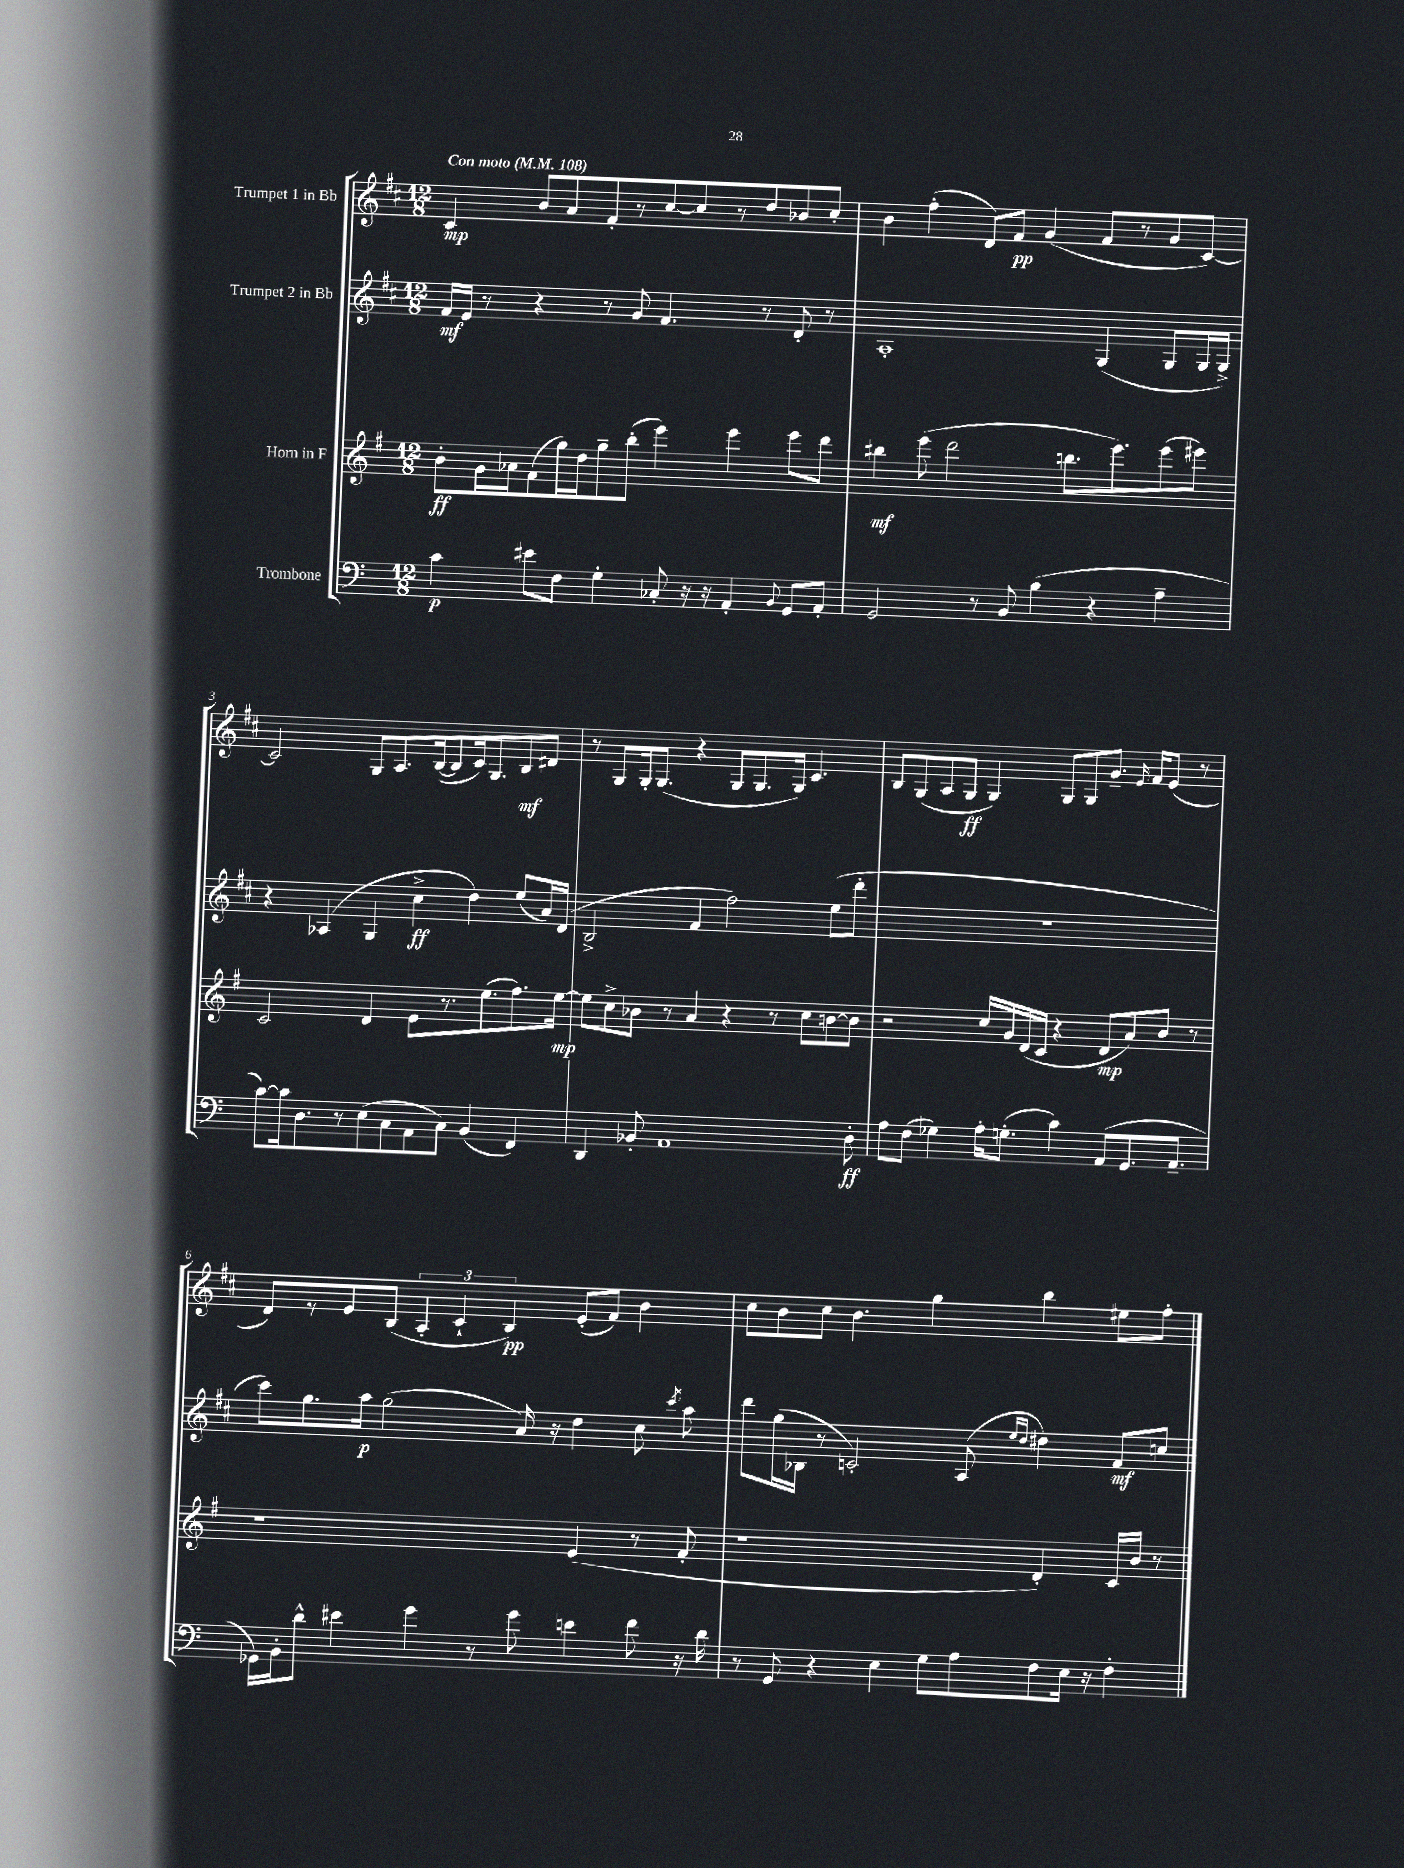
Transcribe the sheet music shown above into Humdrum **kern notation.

**kern	**dynam	**kern	**dynam	**kern	**dynam	**kern	**dynam
*part4	*part4	*part3	*part3	*part2	*part2	*part1	*part1
*staff4	*staff4	*staff3	*staff3	*staff2	*staff2	*staff1	*staff1
*I"Trombone	*	*I"Horn in F	*	*I"Trumpet 2 in Bb	*	*I"Trumpet 1 in Bb	*
*clefF4	*	*clefG2	*	*clefG2	*	*clefG2	*
*k[]	*	*k[f#]	*	*k[f#c#]	*	*k[f#c#]	*
*M12/8	*	*M12/8	*	*M12/8	*	*M12/8	*
*MM108	*	*MM108	*	*MM108	*	*MM108	*
=1	=1	=1	=1	=1	=1	=1	=1
!	!	!	!	!	!	!LO:TX:a:B:t=Con moto	!
4c\	p	8b'\L	ff	16f#/LL	mf	4c#/	mp
.	.	.	.	16e/JJ	.	.	.
.	.	16g\L	.	8r	.	.	.
.	.	16a-X\J	.	.	.	.	.
8e#X\L	.	(8f#\	.	4r	.	8b/L	.
8F\J	.	16gg\L)	.	.	.	8a/	.
.	.	16dd\J	.	.	.	.	.
4G'\	.	8gg~\	.	8r	.	8f#'/	.
.	.	(8bb'\J	.	8g/	.	8r	.
8C-X'/	.	4eee\)	.	4.f#/	.	[8cc#/	.
16r	.	.	.	.	.	8cc#/]	.
16r	.	.	.	.	.	.	.
4AA'/	.	4eee\	.	.	.	8r	.
.	.	.	.	8r	.	8dd/	.
8qqBB/	.	.	.	.	.	.	.
8GG/L	.	8eee\L	.	8d'/	.	8b-X/	.
8AA'/J	.	8ddd\J	.	8r	.	8cc#'/J	.
=2	=2	=2	=2	=2	=2	=2	=2
2GG/	.	4bb#X\	mf	1A'	.	4b\	.
.	.	(8eee\	.	.	.	(4ff#'\	.
.	.	2ddd\	.	.	.	.	.
8r	.	.	.	.	.	8d/L)	.
8BB/	.	.	.	.	.	8f#/J	pp
(4B\	.	.	.	.	.	(4g/	.
.	.	8.bbn\L	.	.	.	.	.
4r	.	.	.	(4G/	.	8f#/L	.
.	.	8.eee\)	.	.	.	.	.
.	.	.	.	.	.	8r	.
4A~\	.	(8eee\	.	8G/L	.	8g/	.
.	.	8eee#X\J)	.	16G/L	.	[8c#/J)	.
.	.	.	.	16G^/JJ)	.	.	.
!!LO:LB:g=z
=3	=3	=3	=3	=3	=3	=3	=3
[8c\L)	.	2c/	.	4r	.	2c#/]	.
16c\k]	.	.	.	.	.	.	.
8.D\	.	.	.	.	.	.	.
.	.	.	.	(4A-X/	.	.	.
8r	.	.	.	.	.	.	.
(8E\	.	4d/	.	4G/	.	8G/L	.
8C\	.	.	.	.	.	8.A/	.
8AA\	.	8e\L	.	4cc#^\	ff	.	.
.	.	.	.	.	.	([16B/k	.
8C\J)	.	8.r	.	.	.	8B/]	.
(4BB/	.	.	.	4dd\)	.	16c#/k)	.
.	.	(8.ee\	.	.	.	8.G/	.
4FF/)	.	8.ff#\)	.	(8ee/L	.	8B/	mf
.	.	.	.	16a/L)	.	8d#X/J	.
.	.	[16ee\Jk	mp	(16d/JJ	.	.	.
=4	=4	=4	=4	=4	=4	=4	=4
4DD/	.	8ee\L]	.	2B^/	.	8r	.
.	.	8cc^\	.	.	.	8G/L	.
8BB-X'/	.	8b-X\J	.	.	.	16G'/k	.
.	.	.	.	.	.	(8.G/J	.
1AA	.	8r	.	.	.	.	.
.	.	4a/	.	4f#/	.	4r	.
.	.	4r	.	2ff#\)	.	8G/L	.
.	.	.	.	.	.	8.G/	.
.	.	8r	.	.	.	.	.
.	.	.	.	.	.	16G/Jk)	.
.	.	8cc\L	.	.	.	4.c#/	.
.	.	[8bn\	.	(8ee\L	.	.	.
8D'\	ff	8b\J]	.	8ddd'\J	.	.	.
=5	=5	=5	=5	=5	=5	=5	=5
8A\L	.	2r	.	1.r	.	8B/L	.
(8F\J	.	.	.	.	.	(8G/	.
4G-X\)	.	.	.	.	.	8A/	.
.	.	.	.	.	.	8G/J	ff
16A'\KL	.	16cc/LL	.	.	.	4G/)	.
(8.Gn'\J	.	16g/	.	.	.	.	.
.	.	(16d/	.	.	.	.	.
.	.	16c/JJ	.	.	.	.	.
4c\)	.	4r	.	.	.	8G/L	.
.	.	.	.	.	.	8G/	.
(8AA/L	.	8d/L	mp	.	.	8.g~/J	.
8.GG/	.	8a/)	.	.	.	.	.
.	.	.	.	.	.	16qqe/	.
.	.	.	.	.	.	16f#/KL	.
.	.	8b/J	.	.	.	(8e/J	.
8.AA~/J	.	.	.	.	.	.	.
.	.	8r	.	.	.	8r	.
!!LO:LB:g=z
=6	=6	=6	=6	=6	=6	=6	=6
16GG-X\LL)	.	1r	.	8ccc#\L)	.	8d/L)	.
16BB'\J	.	.	.	.	.	.	.
8d^^\J	.	.	.	8.gg\	.	8r	.
4e#X\	.	.	.	.	.	8e/	.
.	.	.	.	16aa\Jk	p	.	.
.	.	.	.	(2gg\	.	(8B/J	.
4g\	.	.	.	.	.	6A'/	.
.	.	.	.	.	.	6c#`/	.
8r	.	.	.	.	.	.	.
.	.	.	.	.	.	6B/)	pp
8g\	.	.	.	16a/)	.	.	.
.	.	.	.	16r	.	.	.
4en\	.	(4e/	.	4dd\	.	(8e'/L	.
.	.	.	.	.	.	8f#/J)	.
8f\	.	8r	.	8cc#\	.	4b\	.
.	.	.	.	8qccc#/	.	.	.
16r	.	8f#'/	.	8aa\	.	.	.
16d\	.	.	.	.	.	.	.
=7	=7	=7	=7	=7	=7	=7	=7
8r	.	1r	.	8ddd\L	.	8cc#\L	.
8GG/	.	.	.	(16gg\L	.	8b\	.
.	.	.	.	16B-X\JJ	.	.	.
4r	.	.	.	8r	.	8cc#\J	.
.	.	.	.	2cn'/)	.	4.b\	.
4E\	.	.	.	.	.	.	.
8G\L	.	.	.	.	.	4gg\	.
8A\	.	.	.	(8A/	.	.	.
.	.	.	.	16qqee/LL	.	.	.
.	.	.	.	16qqdd/JJ	.	.	.
8F\	.	4d'/)	.	4dd#X\)	.	4bb\	.
16E\Jk	.	.	.	.	.	.	.
16r	.	.	.	.	.	.	.
4F'\	.	16c/LL	.	8f#/L	mf	8ee#X\L	.
.	.	16b/JJ	.	.	.	.	.
.	.	8r	.	8ccn/J	.	8ff#'\J	.
==	==	==	==	==	==	==	==
*-	*-	*-	*-	*-	*-	*-	*-
